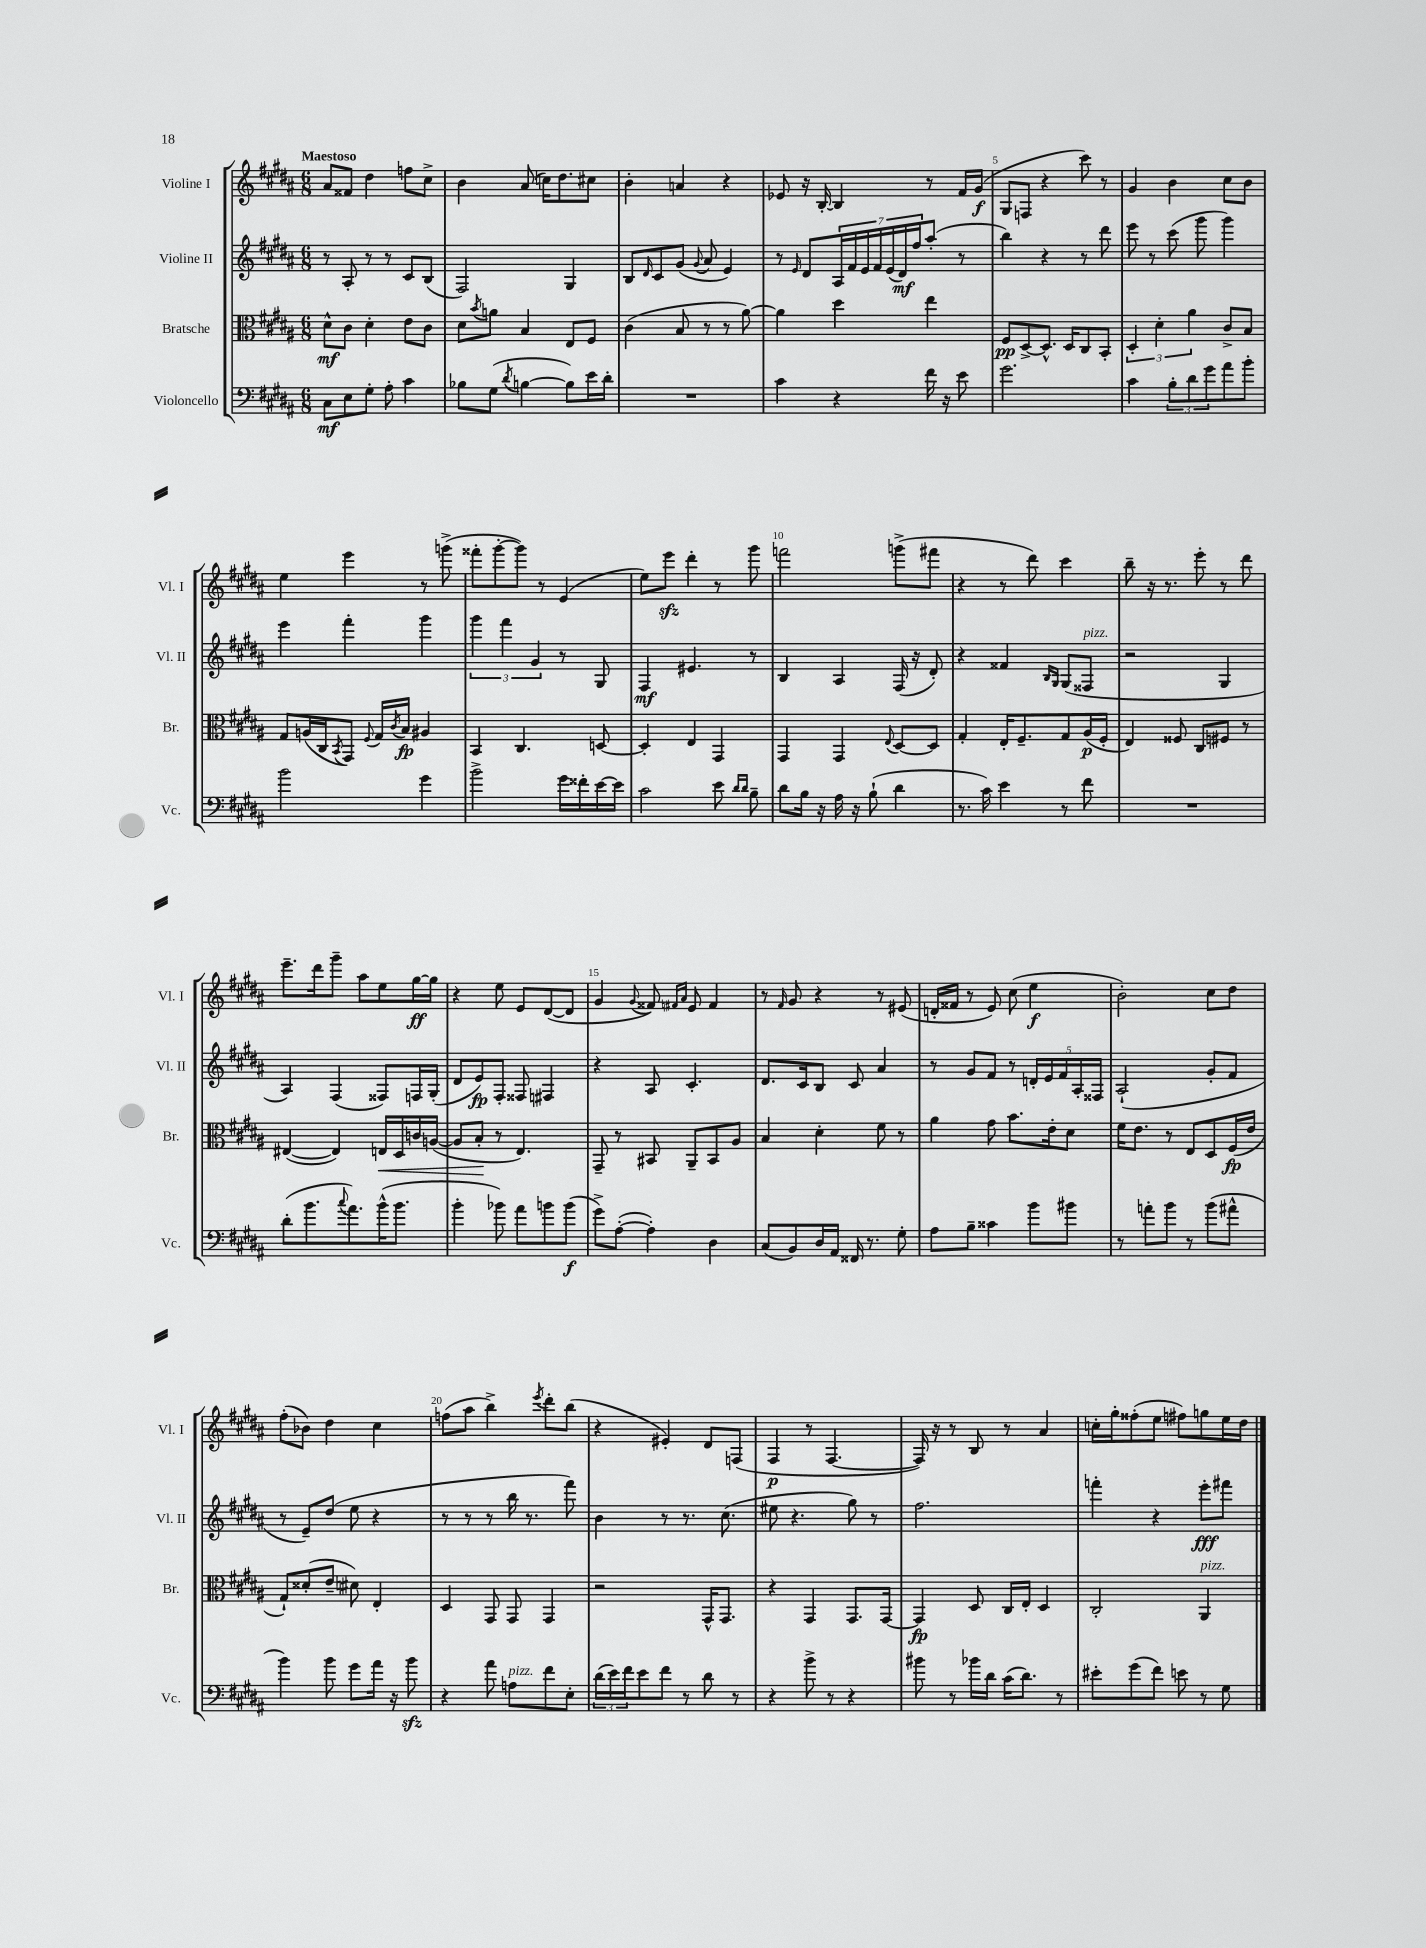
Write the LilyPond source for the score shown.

<<
\new StaffGroup <<
\new Staff = "s0" \with { instrumentName = "Violine I" shortInstrumentName = "Vl. I" } {
    \clef treble \key b \major \numericTimeSignature \time 6/8 \tempo "Maestoso"
    ais'8 fisis'8 dis''4 f''8 cis''8-> |
    b'4 ais'8( c''16) dis''8. cis''8 |
    b'4-. a'4 r4 |
    ees'8 r16 b16~-. b4 r8 fis'16 gis'16\f( |
    gis8 f8 r4 cis'''8) r8 |
    gis'4 b'4 cis''8 b'8 |
    e''4 e'''4 r8 g'''8->( |
    fisis'''8-. gis'''8~-. gis'''8) r8 e'4( |
    e''8) e'''8\sfz dis'''4-. r8 gis'''8 |
    f'''2 g'''8->( fis'''8 |
    r4 r8 dis'''8) cis'''4 |
    b''8-- r16 r8. e'''8-. r8 dis'''8 |
    e'''8.-- dis'''16 gis'''8-- ais''8 e''8 gis''16~\ff gis''16 |
    r4 e''8 e'8 dis'8~( dis'8 |
    gis'4 \appoggiatura { gis'8 } fisis'8) \grace { fis'16 ais'16 } e'8 fis'4 |
    r8 \grace { fis'16 } gis'8 r4 r8 eis'8( |
    d'16-. fisis'16 r8 e'8) cis''8( e''4\f |
    b'2-.) cis''8 dis''8 |
    fis''8-.( bes'8) dis''4 cis''4 |
    f''8( ais''8 b''4->) \acciaccatura { e'''8 } dis'''8-. b''8( |
    r4 eis'4-.) dis'8 f8( |
    fis4\p r8 fis4.~ |
    fis16) r16 r8 b8 r8 ais'4 |
    c''16-. gis''16-. fisis''8-.( e''8 fis''8) g''8 e''16 dis''16 \bar "|." |
}
\new Staff = "s1" \with { instrumentName = "Violine II" shortInstrumentName = "Vl. II" } {
    \clef treble \key b \major \numericTimeSignature \time 6/8
    r8 ais8-. r8 r8 cis'8 b8( |
    fis2) gis4 |
    b8 \grace { dis'16 } cis'8 gis'8( \appoggiatura { gis'8 } ais'8 e'4) |
    r8 \grace { e'16 } dis'8 \tuplet 7/4 { ais16 fis'16 e'16 fis'16 e'16( dis'16\mf) fis''16 } ais''8-.( r8 |
    b''4) r4 r8 dis'''8 |
    e'''8 r8 cis'''8( gis'''8 gis'''4) |
    e'''4 fis'''4-. gis'''4 |
    \tuplet 3/2 { gis'''4 fis'''4 gis'4 } r8 gis8 |
    fis4\mf eis'4. r8 |
    b4 ais4 fis16( r16 dis'8-.) |
    r4 fisis'4 \grace { b16 gis16 } gis8( fisis8^\markup { \italic "pizz." } |
    r2 gis4 |
    ais4) fis4( fisis8) f16 gis16-.( |
    dis'8 e'8\fp) fis8-. fisis8 fis4 |
    r4 ais8 cis'4.-. |
    dis'8. cis'16 b8 cis'8 ais'4 |
    r8 gis'8 fis'8 r8 \tuplet 5/4 { d'16-. e'16 fis'16 ais16-. fisis16 } |
    ais2-!( gis'8-. fis'8 |
    r8 e'8--) dis''8( e''8 r4 |
    r8 r8 r8 b''16 r8. fis'''8) |
    b'4 r8 r8. cis''8.( |
    eis''8 r4. gis''8) r8 |
    fis''2. |
    f'''4-. r4 e'''8-.\fff fis'''8 \bar "|." |
}
\new Staff = "s2" \with { instrumentName = "Bratsche" shortInstrumentName = "Br." } {
    \clef alto \key b \major \numericTimeSignature \time 6/8
    dis'8-^\mf cis'8 dis'4-. e'8 cis'8 |
    dis'8 \acciaccatura { b'8 } a'8 b4 e8 fis8 |
    cis'4( b8 r8 r8 ais'8~) |
    ais'4 dis''4 e''4 |
    fis8\pp dis8~-> dis8.-^ dis16 cis8 b,8-. |
    \tuplet 3/2 { dis4-. dis'4-. ais'4 } cis'8-> b8 |
    gis8 a16( cis16 \acciaccatura { b,8 } gis,8) \appoggiatura { fis8 } gis16 \acciaccatura { cis'8 } b16\fp ais4 |
    b,4 cis4. d8~ |
    d4-. e4 gis,4 |
    gis,4 gis,4 \appoggiatura { e8 } dis8~ dis8 |
    gis4-. e16-. fis8.-- gis8 ais16\p( fis16-. |
    e4) fisis8 cis8 fis8 r8 |
    eis4~( eis4) e16\< dis16 c'16 a16~( |
    a8 b8-.\! r8 e4.) |
    gis,8-- r8 bis,8 ais,8-- bis,8 ais8 |
    b4 dis'4-. fis'8 r8 |
    ais'4 gis'8 b'8. e'16-. dis'8 |
    fis'16 e'8. r8 e8 dis8 fis16\fp( e'16 |
    gis8-!) disis'8-.( e'8-- dis'8) e4-. |
    dis4 gis,8 gis,8 gis,4 |
    r2 gis,16-^ gis,8. |
    r4 gis,4 gis,8. gis,16~ |
    gis,4\fp dis8 cis16 e16-. dis4 |
    cis2-. ais,4^\markup { \italic "pizz." } \bar "|." |
}
\new Staff = "s3" \with { instrumentName = "Violoncello" shortInstrumentName = "Vc." } {
    \clef bass \key b \major \numericTimeSignature \time 6/8
    cis8\mf e8 gis8-. ais8-. cis'4 |
    bes8 gis8( \acciaccatura { dis'8 } b4~ b8) e'16 dis'16-. |
    R2. |
    cis'4 r4 fis'16 r16 e'8 |
    gis'2. |
    cis'4 \tuplet 3/2 { b8-. dis'8 gis'8 } ais'8 b'8-. |
    b'2 gis'4 |
    b'2-> gis'16 fisis'16-. e'16~ e'16 |
    cis'2 e'8 \grace { dis'16 dis'16 } b8-- |
    dis'8 b16 r16 ais16 r16 b8-!( dis'4 |
    r8. cis'16) e'4 r8 fis'8 |
    R2. |
    dis'8-.( b'8. \appoggiatura { cis''8 } ais'8.) b'16-^( b'8. |
    b'4-. bes'8) ais'8 b'8 b'8\f( |
    gis'8->) ais8~-.( ais4-.) dis4 |
    cis8( b,8) dis16 ais,16 fisis,16 r8. gis8-. |
    ais8 b8-- cisis'4 b'8 bis'8 |
    r8 a'8-. b'8 r8 b'8( ais'8-^ |
    b'4) b'8 gis'8 ais'16 r16 b'8\sfz |
    r4 ais'8 a8^\markup { \italic "pizz." } fis'8 e8-. |
    \tuplet 3/2 { dis'16( e'16) fis'16 } e'8 fis'8 r8 dis'8 r8 |
    r4 b'8-> r8 r4 |
    bis'8 r8 bes'16 dis'16 cis'16( dis'8.) r8 |
    eis'8-. gis'8( fis'8) e'8 r8 gis8 \bar "|." |
}
>>
>>
\layout { \context { \Score \override BarNumber.break-visibility = ##(#f #t #t) barNumberVisibility = #(every-nth-bar-number-visible 5) } }
